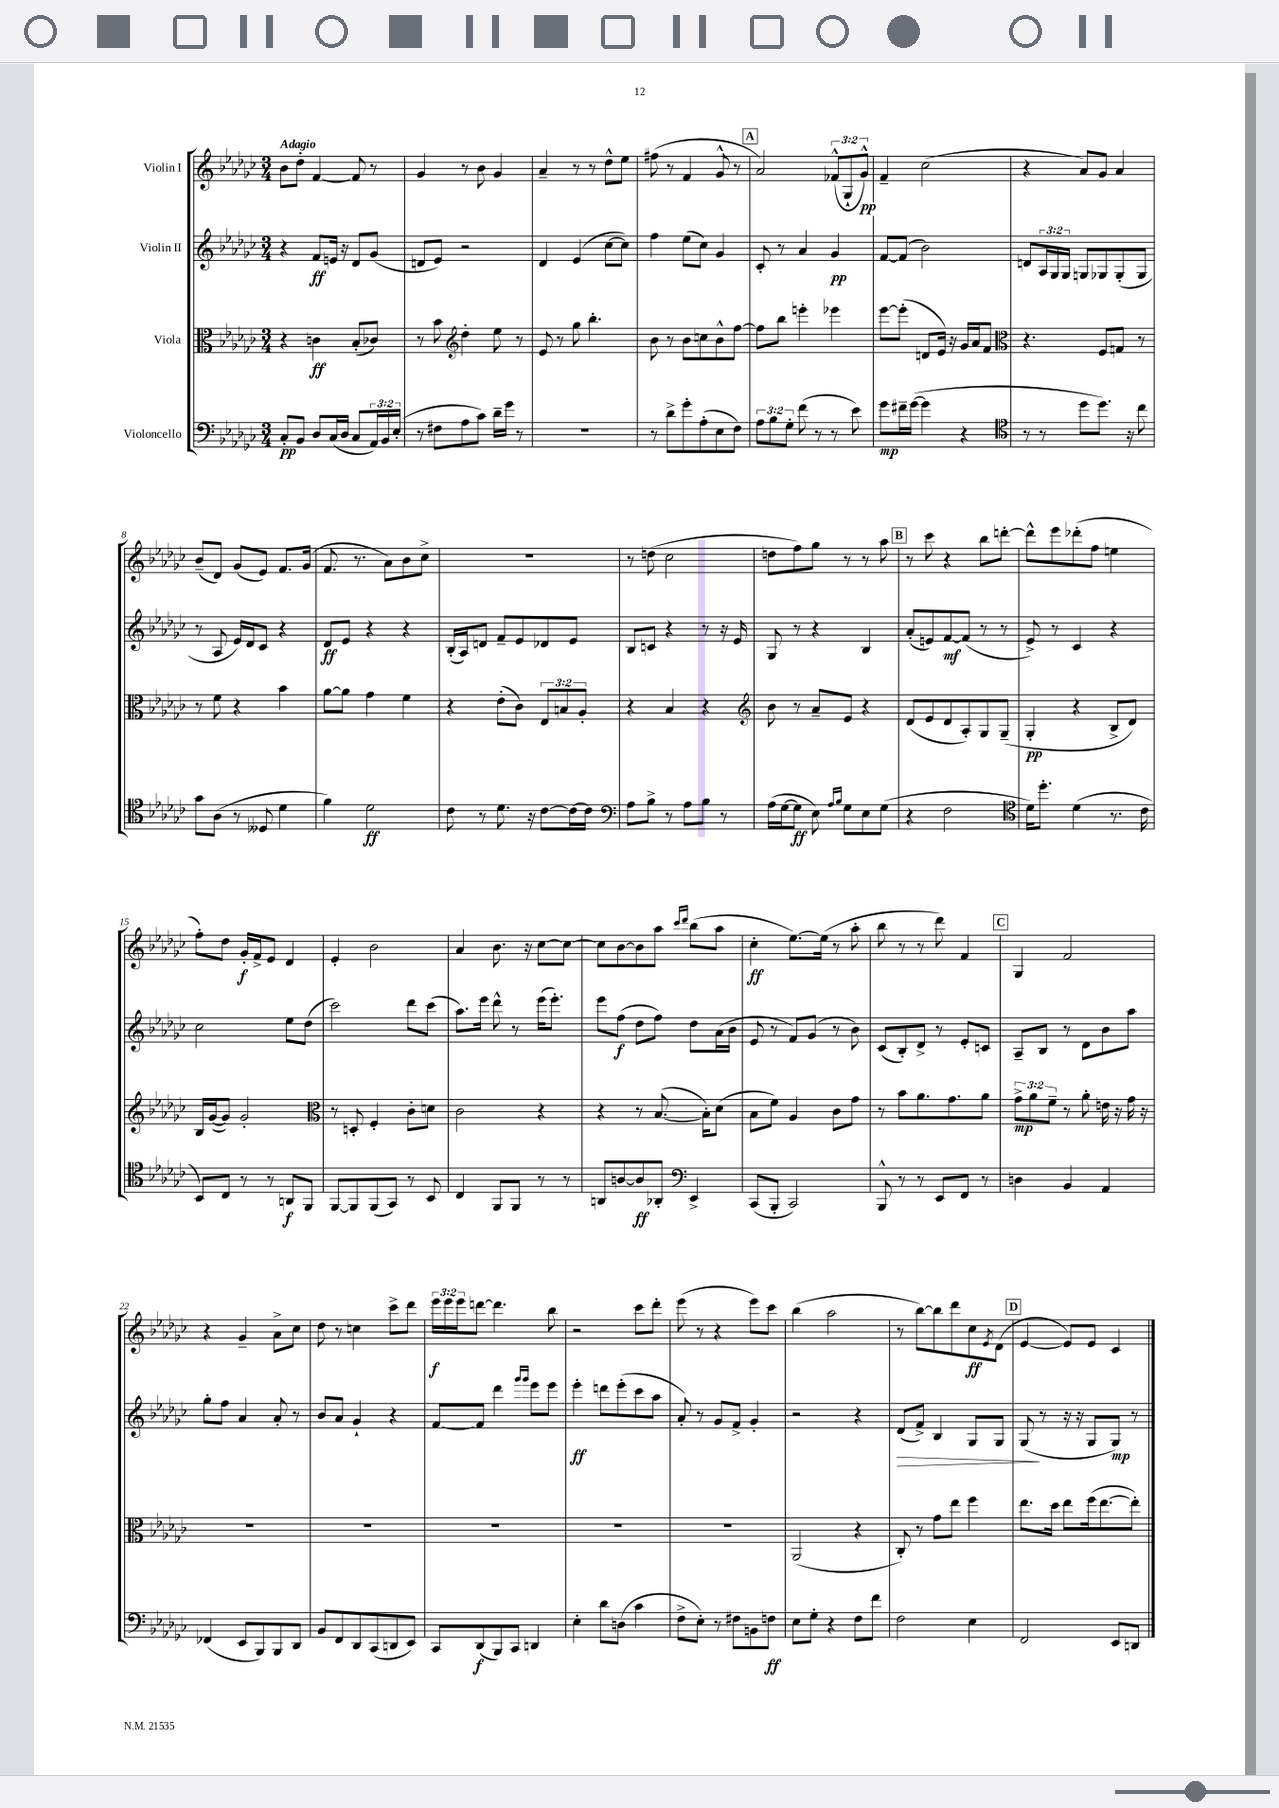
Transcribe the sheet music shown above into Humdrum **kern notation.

**kern	**dynam	**kern	**dynam	**kern	**dynam	**kern	**dynam
*part4	*part4	*part3	*part3	*part2	*part2	*part1	*part1
*staff4	*staff4	*staff3	*staff3	*staff2	*staff2	*staff1	*staff1
*I"Violoncello	*	*I"Viola	*	*I"Violin II	*	*I"Violin I	*
*clefF4	*	*clefC3	*	*clefG2	*	*clefG2	*
*k[b-e-a-d-g-c-]	*	*k[b-e-a-d-g-c-]	*	*k[b-e-a-d-g-c-]	*	*k[b-e-a-d-g-c-]	*
*M3/4	*	*M3/4	*	*M3/4	*	*M3/4	*
=1	=1	=1	=1	=1	=1	=1	=1
!	!	!	!	!	!	!LO:TX:a:B:t=Adagio	!
8C-'/L	pp	4r	.	4r	.	8b-\L	.
8BB-/J	.	.	.	.	.	8dd-'\J	.
8D-/L	.	4cn\	ff	8f/L	ff	[4f/	.
(16C-/L	.	.	.	16en/Jk	.	.	.
16D-/JJ	.	.	.	16r	.	.	.
8C-/L	.	(8B-'/L	.	8d-/L	.	8f/]	.
24AA-/L)	.	8c-X/J)	.	(8g-/J	.	8r	.
24BB-/	.	.	.	.	.	.	.
(24E-'/JJ	.	.	.	.	.	.	.
=2	=2	=2	=2	=2	=2	=2	=2
8r	.	8r	.	8dn/L	.	4g-/	.
8F#X\L	.	8b-\	.	8e-/J)	.	.	.
*	*	*clefG2	*	*	*	*	*
8A-\	.	4dd-'\	.	2r	.	8r	.
8c-\J)	.	.	.	.	.	8b-\	.
16d-~\LL	.	8ee-\	.	.	.	4g-/	.
16g-\JJ	.	.	.	.	.	.	.
8r	.	8r	.	.	.	.	.
=3	=3	=3	=3	=3	=3	=3	=3
2.r	.	8e-/	.	4d-/	.	4a-~/	.
.	.	8r	.	.	.	.	.
.	.	8gg-\	.	(4e-/	.	8r	.
.	.	4.bb-'\	.	.	.	8r	.
.	.	.	.	[8cc-\L	.	8dd-^^\L	.
.	.	.	.	8cc-\J])	.	8ee-\J	.
=4	=4	=4	=4	=4	=4	=4	=4
8r	.	8b-\	.	4ff\	.	(8ff#X\	.
8d-^\L	.	8r	.	.	.	8r	.
8g-'\	.	8b-\L	.	(8ee-\L	.	4f/	.
(8A-'\	.	8ccn\	.	8cc-\J)	.	.	.
8E-\	.	8b-^^\	.	4g-/	.	8g-^^/	.
8F\J)	.	[8ff\J	.	.	.	8r	.
!!LO:REH:place=s1:t=A
=5	=5	=5	=5	=5	=5	=5	=5
12A-\L	.	8ff\L]	.	8c-'/	.	2a-/)	.
12B-\	.	.	.	.	.	.	.
.	.	8bb-\J	.	8r	.	.	.
12G-'\J	.	.	.	.	.	.	.
(8f\	.	4eeen'\	.	4a-/	.	.	.
8r	.	.	.	.	.	.	.
8r	.	4eee-X\	.	4g-/	pp	(12f-X^^/L	.
.	.	.	.	.	.	12G-`/	.
8e-\)	.	.	.	.	.	.	.
.	.	.	.	.	.	12g-^^/J)	pp
=6	=6	=6	=6	=6	=6	=6	=6
8g-\L	mp	[8eee-\L	.	[8f/L	.	4f~/	.
16f#X~\L	.	(8eee-'\J]	.	(8f/J]	.	.	.
([16g-\JJ	.	.	.	.	.	.	.
4g-\]	.	8dn/L	.	2b-\)	.	(2cc-\	.
.	.	16e-/Jk)	.	.	.	.	.
.	.	16r	.	.	.	.	.
4r	.	16g-/LL	.	.	.	.	.
.	.	16a-/J	.	.	.	.	.
.	.	8f/J	.	.	.	.	.
=7	=7	=7	=7	=7	=7	=7	=7
*clefC4	*	*clefC3	*	*	*	*	*
8r	.	4.r	.	8dn/L	.	4r	.
8r	.	.	.	24A-/L	.	.	.
.	.	.	.	24G-/	.	.	.
.	.	.	.	24G-/JJ	.	.	.
8dd-\L	.	.	.	8Gn/L	.	8a-/L)	.
8.dd-\J)	.	8F/L	.	8G-X/	.	8g-/J	.
.	.	8Gn/J	.	(8G-'/	.	4a-/	.
16r	.	.	.	.	.	.	.
8cc-\	.	8r	.	8G-/J	.	.	.
!!LO:LB:g=z
=8	=8	=8	=8	=8	=8	=8	=8
8g-\L	.	8r	.	8r	.	(8b-~/L	.
(8A-\J	.	8f\	.	8A-/	.	8d-/J)	.
8r	.	4r	.	16e-/LL)	.	(8g-/L	.
.	.	.	.	16d-/J	.	.	.
8D--X/	.	.	.	8c-/J	.	8e-/J)	.
4d-\	.	4b-\	.	4r	.	8.f/L	.
.	.	.	.	.	.	(16g-/Jk	.
=9	=9	=9	=9	=9	=9	=9	=9
4f\)	.	[8a-\L	.	8d-/L	ff	8.f/	.
.	.	8a-\J]	.	8e-/J	.	.	.
.	.	.	.	.	.	8.r	.
2d-\	ff	4g-\	.	4r	.	.	.
.	.	.	.	.	.	8a-\L)	.
.	.	4f\	.	4r	.	8b-\	.
.	.	.	.	.	.	8cc-^\J	.
=10	=10	=10	=10	=10	=10	=10	=10
8c-\	.	4r	.	(16B-'/LL	.	2.r	.
.	.	.	.	16A-/J)	.	.	.
8r	.	.	.	8dn/J	.	.	.
8.d-\	.	(8e-'\L	.	8f~/L	.	.	.
.	.	8c-\J)	.	8e-/	.	.	.
16r	.	.	.	.	.	.	.
[8c-\L	.	12E-/L	.	8d-X/	.	.	.
.	.	12Bn/	.	.	.	.	.
16c-\L_	.	.	.	8e-/J	.	.	.
.	.	12A-'/J	.	.	.	.	.
16c-\JJ]	.	.	.	.	.	.	.
=11	=11	=11	=11	=11	=11	=11	=11
*clefF4	*	*	*	*	*	*	*
8A-\L	.	4r	.	8B-/L	.	8r	.
8B-^\J	.	.	.	8cn/J	.	(8ddn\	.
8r	.	4B-/	.	4r	.	2cc-\	.
8A-\L	.	.	.	.	.	.	.
8B-\J	.	4r	.	8r	.	.	.
8r	.	.	.	16r	.	.	.
.	.	.	.	16e-/	.	.	.
=12	=12	=12	=12	=12	=12	=12	=12
*	*	*clefG2	*	*	*	*	*
(16A-\LL	.	8b-\	.	8G-/	.	8ddn\L	.
[16G-\J	.	.	.	.	.	.	.
8G-\J]	ff	8r	.	8r	.	8ff\)	.
8E-\)	.	8a-~/L	.	4r	.	8gg-\J	.
16qqA-/LL	.	.	.	.	.	.	.
16qqB-/JJ	.	.	.	.	.	.	.
8G-\L	.	8e-/J	.	.	.	8r	.
8E-\	.	4r	.	4B-/	.	8r	.
(8G-\J	.	.	.	.	.	8aa-\	.
!!LO:REH:place=s1:t=B
=13	=13	=13	=13	=13	=13	=13	=13
4r	.	(8d-/L	.	(8a-'/L	.	8r	.
.	.	8e-/	.	8en/)	.	8ccc-\	.
2F\	.	8d-/	.	[8f/	mf	4r	.
.	.	8A-'/)	.	(8f/J]	.	.	.
.	.	8G-/	.	8r	.	8bb-\L	.
.	.	(8G-~/J	.	8r	.	[8dddn'\J	.
=14	=14	=14	=14	=14	=14	=14	=14
*clefC4	*	*	*	*	*	*	*
16d-\KL)	.	4G-'/	pp	8e-^/)	.	8ddd^^\L]	.
8.dd-'\J	.	.	.	.	.	.	.
.	.	.	.	8r	.	8eee-\	.
(4d-\	.	4r	.	4c-/	.	(8ddd-X'\	.
.	.	.	.	.	.	8ff\J	.
8.r	.	8B-^/L	.	4r	.	4een\	.
.	.	8d-/J)	.	.	.	.	.
16c-\	.	.	.	.	.	.	.
!!LO:LB:g=z
=15	=15	=15	=15	=15	=15	=15	=15
8BB-/L)	.	16B-/LL	.	2cc-\	.	8ff'\L)	.
.	.	([16g-/J	.	.	.	.	.
8C-/J	.	8g-/J])	.	.	.	8dd-\J	.
8r	.	2g-'/	.	.	.	16g-'/LL	f
.	.	.	.	.	.	16f^/J	.
8r	.	.	.	.	.	8e-/J	.
8AAn/L	f	.	.	8ee-\L	.	4d-/	.
8FF/J	.	.	.	(8dd-\J	.	.	.
=16	=16	=16	=16	=16	=16	=16	=16
*	*	*clefC3	*	*	*	*	*
[8FF/L	.	8r	.	2ccc-\)	.	4e-'/	.
8FF/]	.	8Dn'/	.	.	.	.	.
(8FF/	.	4F'/	.	.	.	2b-\	.
8GG-/J)	.	.	.	.	.	.	.
8r	.	8c-'\L	.	8ddd-\L	.	.	.
8BB-/	.	8dn\J	.	(8ccc-\J	.	.	.
=17	=17	=17	=17	=17	=17	=17	=17
4C-/	.	2c-\	.	8.aa-\L)	.	4a-/	.
.	.	.	.	16eee-\Jk	.	.	.
8FF/L	.	.	.	8ddd-^^\	.	8.b-\	.
8FF/J	.	.	.	8r	.	.	.
.	.	.	.	.	.	16r	.
8r	.	4r	.	(16eee-\KL	.	[8cc-\L	.
.	.	.	.	8.eee-'\J)	.	.	.
8r	.	.	.	.	.	8cc-\J_	.
=18	=18	=18	=18	=18	=18	=18	=18
8AAn/L	.	4r	.	8eee-\L	.	8cc-\L]	.
[8An/	.	.	.	(8ff\J	f	[8b-\	.
8A/]	ff	8r	.	8dd-\L	.	8b-\]	.
8AA-X'/J	.	([8.B-/	.	8ff\J)	.	8aa-\J	.
*clefF4	*	*	*	*	*	*	*
.	.	.	.	.	.	16qqccc-/LL	.
.	.	.	.	.	.	16qqddd-/JJ	.
4EE-^/	.	.	.	8dd-\L	.	(8bb-\L	.
.	.	16B-'\KL])	.	.	.	.	.
.	.	(8d-\J	.	(16a-\L	.	8aa-\J	.
.	.	.	.	16b-\JJ	.	.	.
=19	=19	=19	=19	=19	=19	=19	=19
(8CC-/L	.	8B-\L	.	8e-/	.	4cc-'\	ff
8BBB-'/J	.	8f\J)	.	8r	.	.	.
2CC-/)	.	4A-/	.	8f/L)	.	[8.ee-\L)	.
.	.	.	.	(8g-/J	.	.	.
.	.	.	.	.	.	(16ee-\Jk]	.
.	.	8c-\L	.	8r	.	8r	.
.	.	8g-\J	.	8b-\)	.	8aa-'\	.
=20	=20	=20	=20	=20	=20	=20	=20
8BBB-^^/	.	8r	.	(8c-/L	.	8bb-\	.
8r	.	8b-\L	.	8B-'/)	.	8r	.
8r	.	8.a-\	.	8d-^/J	.	8r	.
8EE-/L	.	.	.	8r	.	8ddd-\)	.
.	.	8.g-\	.	.	.	.	.
8FF/J	.	.	.	8e-'/L	.	4f/	.
8r	.	8a-\J	.	8cn/J	.	.	.
!!LO:REH:place=s1:t=C
=21	=21	=21	=21	=21	=21	=21	=21
4Dn\	.	12g-^\L	mp	8A-~/L	.	4G-/	.
.	.	12a-\	.	.	.	.	.
.	.	.	.	8B-/J	.	.	.
.	.	12f~\J	.	.	.	.	.
4BB-/	.	8r	.	8r	.	2f/	.
.	.	8a-'\	.	8d-\L	.	.	.
4AA-/	.	16en\	.	8b-\	.	.	.
.	.	16r	.	.	.	.	.
.	.	16g-\	.	8aa-\J	.	.	.
.	.	16r	.	.	.	.	.
!!LO:LB:g=z
=22	=22	=22	=22	=22	=22	=22	=22
(4FF-X/	.	2.r	.	8gg-'\L	.	4r	.
.	.	.	.	8ff\J	.	.	.
8EE-/L	.	.	.	4a-/	.	4g-~/	.
8BBB-/)	.	.	.	.	.	.	.
8BBB-/	.	.	.	8a-'/	.	8a-^\L	.
8DD-/J	.	.	.	8r	.	8cc-\J	.
=23	=23	=23	=23	=23	=23	=23	=23
8BB-/L	.	2.r	.	8b-/L	.	8dd-\	.
8FF/	.	.	.	8a-/J	.	8r	.
8DD-/	.	.	.	4g-`/	.	4ccn\	.
(8CC-/	.	.	.	.	.	.	.
8DDn/	.	.	.	4r	.	8ccc-^\L	.
8EE-/J)	.	.	.	.	.	8ddd-\J	.
=24	=24	=24	=24	=24	=24	=24	=24
8CC-/L	.	2.r	.	[8f/L	.	24eee-\LL	f
.	.	.	.	.	.	24eee-\	.
.	.	.	.	.	.	24eee-\J	.
(8DD-/	f	.	.	8f/J]	.	[8dddn\J	.
8BBB-/)	.	.	.	4ddd-\	.	4.ddd\]	.
8CC-/J	.	.	.	.	.	.	.
.	.	.	.	16qqggg-/LL	.	.	.
.	.	.	.	16qqggg-/JJ	.	.	.
4DDn/	.	.	.	8eee-\L	.	.	.
.	.	.	.	8eee-\J	.	8bb-\	.
=25	=25	=25	=25	=25	=25	=25	=25
4E-'\	.	2.r	.	4eee-'\	ff	2r	.
8d-\L	.	.	.	8dddn\L	.	.	.
(8Dn\J	.	.	.	(8eee-'\	.	.	.
4c-\	.	.	.	8ccc-\	.	8ccc-\L	.
.	.	.	.	8aa-\J	.	8ddd-'\J	.
=26	=26	=26	=26	=26	=26	=26	=26
8F^\L	.	2.r	.	8a-'/)	.	(8eee-\	.
8E-'\J)	.	.	.	8r	.	8r	.
8r	.	.	.	8g-/L	.	4r	.
8F#X\L	.	.	.	8f^/J	.	.	.
8BBn\	.	.	.	4g-'/	.	8eee-\L)	.
8Fn\J	ff	.	.	.	.	8ccc-\J	.
=27	=27	=27	=27	=27	=27	=27	=27
8E-\L	.	(2AA-/	.	2r	.	(4bb-\	.
8G-'\J	.	.	.	.	.	.	.
4r	.	.	.	.	.	2aa-\	.
8F\L	.	4r	.	4r	.	.	.
8f\J	.	.	.	.	.	.	.
=28	=28	=28	=28	=28	=28	=28	=28
!	!	!	!	!	!LO:HP:b	!	!
2F\	.	8C-'/)	.	(8d-/L	>	8r	.
.	.	8r	.	8f^/J)	.	[8bb-\L)	.
.	.	8g-\L	.	4B-/	.	8bb-\]	.
.	.	8ee-\J	.	.	.	8ddd-\	.
4E-\	.	4ff\	.	8G-/L	.	8cc-\	ff
.	.	.	.	.	.	8qe-/	.
.	.	.	.	8G-/J	.	(8d-\J	.
!!LO:REH:place=s1:t=D
=29	=29	=29	=29	=29	=29	=29	=29
2FF/	.	8.ee-\L	.	(8G-/	.	[4e-/	.
.	.	.	.	8r	]	.	.
.	.	16dd-\Jk	.	.	.	.	.
.	.	8ee-\L	.	16r	.	8e-/L])	.
.	.	.	.	16r	.	.	.
.	.	(16ff\k	.	8G-/L	.	8e-/J	.
.	.	[8.ee-\	.	.	.	.	.
8EE-/L	.	.	.	8G-/J)	mp	4c-/	.
8DDn/J	.	8ee-'\J])	.	8r	.	.	.
==	==	==	==	==	==	==	==
*-	*-	*-	*-	*-	*-	*-	*-
